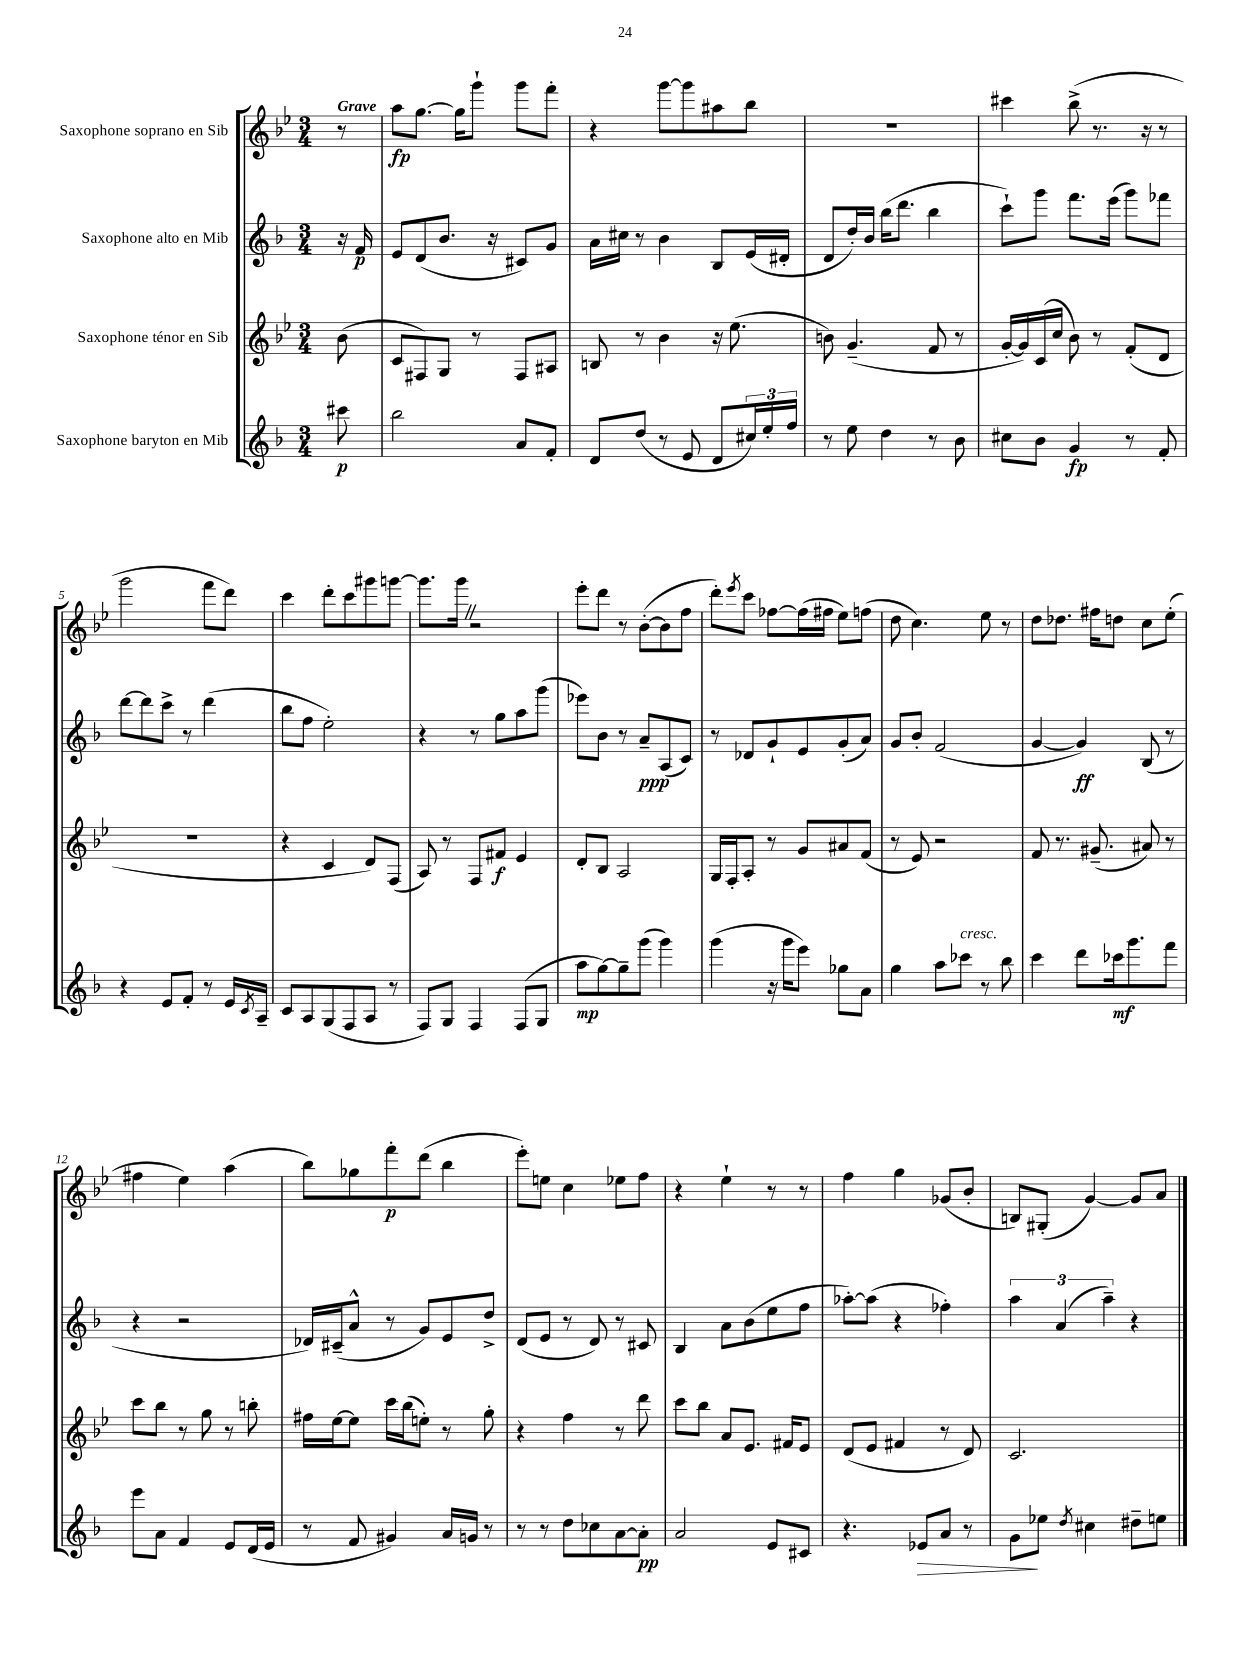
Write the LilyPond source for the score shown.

<<
\new StaffGroup <<
\new Staff = "s0" \with { instrumentName = "Saxophone soprano en Sib" } {
    \clef treble \key bes \major \numericTimeSignature \time 3/4 \partial 8 \tempo "Grave"
    r8 |
    a''8\fp g''8.~ g''16 g'''8-! g'''8 f'''8-. |
    r4 g'''8~ g'''8 ais''8 bes''8 |
    R2. |
    cis'''4 bes''8->( r8. r16 r8 |
    g'''2 f'''8 d'''8) |
    c'''4 d'''8-. c'''8 gis'''8 g'''8~ |
    g'''8. g'''16 \once \override BreathingSign.text = \markup { \musicglyph "scripts.caesura.straight" } \breathe r2 |
    ees'''8-. d'''8 r8 bes'8~-.( bes'8 f''8 |
    d'''8-.) \acciaccatura { ees'''8 } c'''8 fes''8~ fes''16( fis''16 ees''8) f''8( |
    d''8 c''4.) ees''8 r8 |
    d''8 des''8. fis''16 d''8 c''8 ees''8-.( |
    fis''4 ees''4) a''4( |
    bes''8) ges''8 f'''8-.\p d'''8( bes''4 |
    ees'''8-.) e''8 c''4 ees''8 f''8 |
    r4 ees''4-! r8 r8 |
    f''4 g''4 ges'8( bes'8-. |
    b8) gis8-.( g'4~) g'8 a'8 \bar "|." |
}
\new Staff = "s1" \with { instrumentName = "Saxophone alto en Mib" } {
    \clef treble \key f \major \numericTimeSignature \time 3/4 \partial 8
    r16 f'16\p |
    e'8 d'8( bes'8. r16 cis'8) g'8 |
    a'16 cis''16 r8 bes'4 bes8 e'16( dis'16-. |
    d'8 d''16-.) bes'16 bes''16( d'''8. bes''4 |
    c'''8-!) g'''8 f'''8. e'''16( g'''8) fes'''8 |
    d'''8~ d'''8 c'''8-> r8 d'''4( |
    bes''8 f''8 e''2-.) |
    r4 r8 g''8 a''8 g'''8( |
    ees'''8) bes'8 r8 a'8--\ppp a8( c'8) |
    r8 des'8 g'8-! e'8 g'8-.( a'8) |
    g'8 bes'8-. f'2( |
    g'4~ g'4\ff) bes8( r8 |
    r4 r2 |
    des'16) cis'16--( a'8-^ r8 g'8) e'8 d''8-> |
    d'8( e'8 r8 d'8) r8 cis'8 |
    bes4 a'8 bes'8( e''8 f''8 |
    aes''8~-.) aes''8( r4 fes''4-.) |
    \tuplet 3/2 { a''4 a'4( a''4--) } r4 \bar "|." |
}
\new Staff = "s2" \with { instrumentName = "Saxophone ténor en Sib" } {
    \clef treble \key bes \major \numericTimeSignature \time 3/4 \partial 8
    bes'8( |
    c'8 fis8) g8 r8 fis8 ais8 |
    b8 r8 bes'4 r16 ees''8.( |
    b'8) g'4.--( f'8 r8 |
    g'16~-. g'16) c'16( c''16 bes'8) r8 f'8-.( d'8 |
    R2. |
    r4 c'4 d'8) f8( |
    a8) r8 f8 fis'8\f ees'4 |
    d'8-. bes8 a2 |
    g16 f16-. a8-. r8 g'8 ais'8 f'8( |
    r8 ees'8) r2 |
    f'8 r8. gis'8.--( ais'8) r8 |
    c'''8 bes''8 r8 g''8 r8 b''8-. |
    fis''16 ees''16~ ees''8 c'''16 bes''16( e''8-.) r8 g''8-. |
    r4 f''4 r8 d'''8 |
    c'''8 bes''8 a'8 ees'8. fis'16 ees'8 |
    d'8( ees'8 fis'4 r8 d'8) |
    c'2. \bar "|." |
}
\new Staff = "s3" \with { instrumentName = "Saxophone baryton en Mib" } {
    \clef treble \key f \major \numericTimeSignature \time 3/4 \partial 8
    cis'''8\p |
    bes''2 a'8 f'8-. |
    d'8 d''8( r8 e'8 d'8 \tuplet 3/2 { cis''16) e''16-. f''16 } |
    r8 e''8 d''4 r8 bes'8 |
    cis''8 bes'8 g'4\fp r8 f'8-. |
    r4 e'8 f'8-. r8 e'16 \acciaccatura { c'8 } a16-- |
    c'8 a8 g8( f8 a8 r8 |
    f8) g8 f4 f8( g8 |
    a''8\mp g''8~) g''8-- g'''8( g'''4) |
    g'''4( r16 g'''16 e'''8) ges''8 a'8 |
    g''4 a''8 ces'''8^\markup { \italic "cresc." } r8 bes''8 |
    c'''4 d'''8 ces'''16\mf g'''8. f'''8 |
    e'''8 a'8 f'4 e'8 d'16( e'16 |
    r8 f'8 gis'4) a'16 g'16 r8 |
    r8 r8 d''8 ces''8 a'8~ a'8-.\pp |
    a'2 e'8 cis'8 |
    r4. ees'8\> a'8 r8 |
    g'8\! ees''8 \acciaccatura { d''8 } cis''4 dis''8-- e''8 \bar "|." |
}
>>
>>
